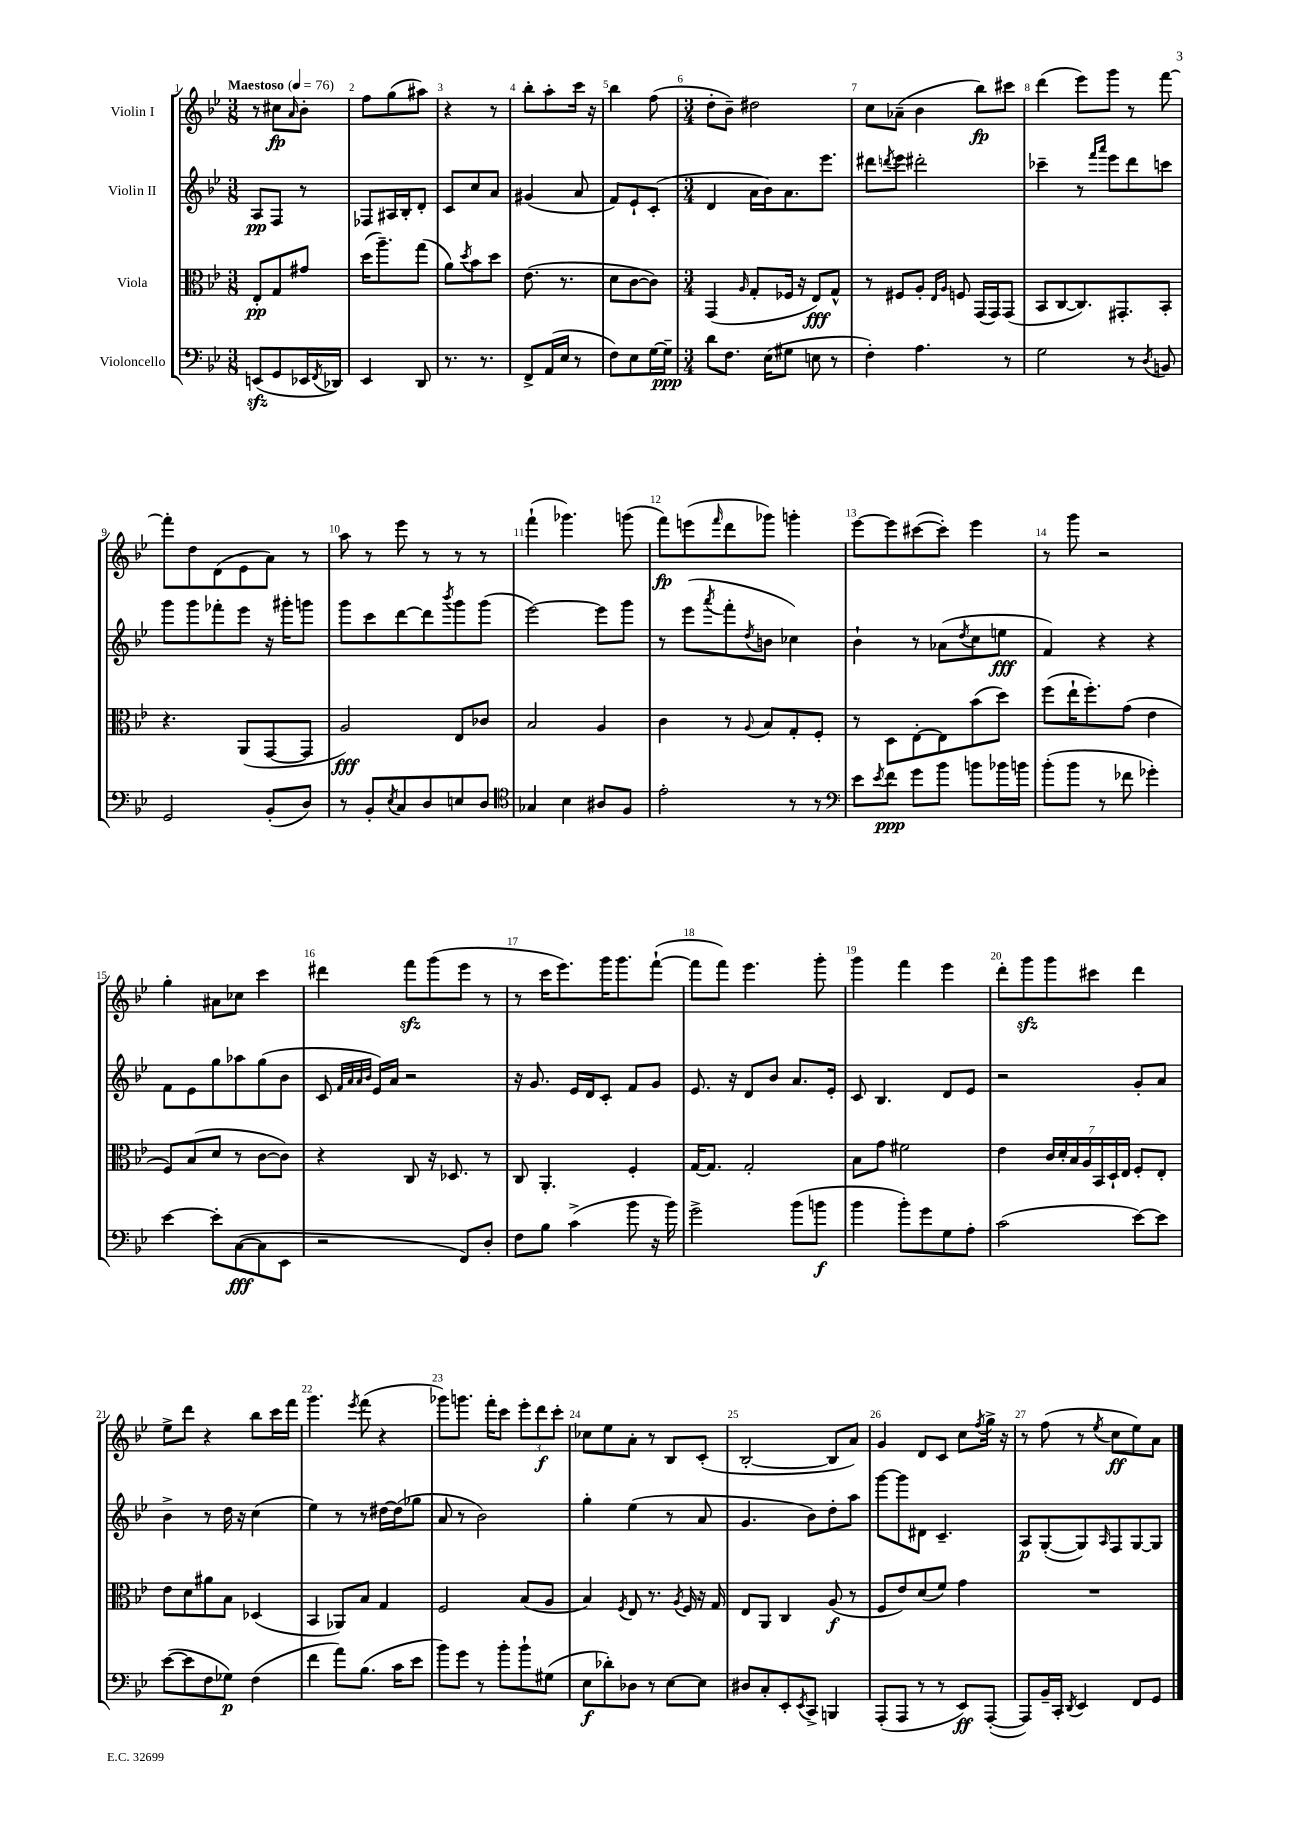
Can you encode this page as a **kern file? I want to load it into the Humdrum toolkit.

**kern	**kern	**kern	**kern
*staff4	*staff3	*staff2	*staff1
*clefF4	*clefC3	*clefG2	*clefG2
*k[b-e-]	*k[b-e-]	*k[b-e-]	*k[b-e-]
*M3/8	*M3/8	*M3/8	*M3/8
*MM76	*MM76	*MM76	*MM76
(8EE	8E-'	8A	8r
8GG	8G	8F	8cc#
.	.	.	16qqa
16EE-	8g#	8r	8b-'
8qFF	.	.	.
16DD-)	.	.	.
=	=	=	=
4EE-	(16dd	8F-	8ff
.	8.aa~)	.	.
.	.	16A#	(8gg
.	.	16B-'	.
8DD	(8gg	8d'	8aa#)
=	=	=	=
8.r	8a)	8c	4r
.	8qdd	.	.
.	8b-	8cc	.
8.r	.	.	.
.	8dd	8a	8r
=	=	=	=
8FF^	(8.e-	(4g#	8bb-'
(16AA	.	.	8aa'
16E-	8.r	.	.
8r	.	8a	16ccc
.	.	.	16r
=	=	=	=
8F)	8d	8f)	4bb-
8E-	[8c	8e-`	.
[16G	8c])	(8c'	(8ff
16G~]	.	.	.
=	=	=	=
*M3/4	*M3/4	*M3/4	*M3/4
8d	(4GG	4d	8dd'
8.F	.	.	8b-~)
.	16qqA	.	.
.	8G'	16a	2dd#
(16E-	.	16b-)	.
8G#	16F-	8.a	.
.	16r	.	.
8E	8E-)	.	.
.	.	8.eee-	.
8r	8G^^	.	.
=	=	=	=
4F')	8r	8ddd#	8cc
.	.	8qddd	.
.	8F#	8eee-	(8a-~
4.A	8A'	2ddd#'	4b-
.	16qqE-	.	.
.	16qqA	.	.
.	8F	.	.
.	(16GG	.	8bb-)
.	16GG)	.	.
8r	(8GG	.	8ccc#
=	=	=	=
2G	8BB-	4ccc-~	(4ddd
.	[8C	.	.
.	8.C])	8r	8eee-)
.	.	16qqfff	.
.	.	16qqaaa	.
.	.	8eee-	8ggg
.	8.GG#'	.	.
8r	.	8ddd	8r
8qD	.	.	.
8BB	8BB-'	8ccc	[8fff
=	=	=	=
2GG	4.r	8ggg	8fff']
.	.	8ggg	8dd
.	.	8fff-'	(8d
.	(8AA	8eee-	8e-
(8BB-'	[8GG	16r	8a)
.	.	16ggg#'	.
8D)	8GG]	8ggg	8r
=	=	=	=
8r	2A)	8ggg	8aa
8BB-'	.	8ccc	8r
8qE-	.	.	.
8C	.	[8ddd	8eee-
8D	.	8ddd]	8r
.	.	8qbbb-	.
8E	8E-	8ggg	8r
8D	8c-	(8ggg	8r
=	=	=	=
*clefC4	*	*	*
4G-	2B-	[2eee-)	(4fff`
4B-	.	.	4.ggg-)
8A#	4A	8eee-]	.
8F	.	8ggg	(8ggg
=	=	=	=
2e-'	4c	8r	8fff)
.	.	(8eee-	(8eee
.	.	8qaaa	16qqfff
.	8r	8fff'	8ddd
.	8qqA	8qdd	.
.	8B-	8b	8ggg-)
8r	8G'	4cc-)	4ggg'
8r	8F'	.	.
=	=	=	=
*clefF4	*	*	*
8e-	8r	4b-`	[8eee-
8qe-	.	.	.
8f	8D	.	8eee-]
8g	[8E-'	8r	([8ccc#
8b-	8E-]	(8a-	8ccc#'])
.	.	8qdd	.
8b	(8b-	8cc	4eee-
16b-	8dd)	8ee	.
16b	.	.	.
=	=	=	=
(8b-'	(8ff	4f)	8r
8b-	16ee-`	.	8ggg
.	8.ff')	.	.
8r	.	4r	2r
8f-	(8g	.	.
4g-')	4e-	4r	.
=	=	=	=
[4e-	8F)	8f	4gg'
.	(8B-	8e-	.
8e-']	8d	8gg	8a#
([8C	8r	8aa-	8cc-
8C]	[8c	(8gg	4ccc
8EE-	8c])	8b-	.
=	=	=	=
2r	4r	8c	4ddd#
.	.	32qqf	.
.	.	32qqa	.
.	.	32qqa	.
.	.	32qqb-	.
.	.	16e-)	.
.	.	16a	.
.	8C	2r	8fff
.	16r	.	(8ggg
.	8.D-	.	.
8FF)	.	.	8eee-
8D'	8r	.	8r
=	=	=	=
8F	8C	16r	8r
.	.	8.g	.
8B-	4.AA'	.	16ccc
.	.	.	8.eee-)
(4c^	.	16e-	.
.	.	16d	.
.	.	8c'	16ggg
.	.	.	8.ggg
8b-	4F'	8f	.
16r	.	8g	([8fff`
16b-)	.	.	.
=	=	=	=
2g^	[16G	8.e-	8fff]
.	8.G]	.	.
.	.	.	8fff)
.	.	16r	.
.	2G'	8d	4.eee-
.	.	8b-	.
(8b-	.	8.a	.
8b	.	.	8ggg'
.	.	16e-'	.
=	=	=	=
4b-	8B-	8c	4ggg
.	8g	4.B-	.
8b-')	2f#	.	4fff
8g	.	.	.
8G	.	8d	4eee-
8A'	.	8e-	.
=	=	=	=
(2c	4e-	2r	8ddd'
.	.	.	8ggg
.	28c	.	8ggg
.	28d'	.	.
.	28B-	.	.
.	28A	.	.
.	.	.	8ccc#
.	28BB-	.	.
.	28D`	.	.
.	28E-	.	.
[8e-)	8F'	8g'	4ddd
8e-]	8E-'	8a	.
=	=	=	=
([8e-	8e-	4b-^	8ee-^
8e-]	8d	.	8ddd
8F	8a#	8r	4r
8G-)	8B-	16dd	.
.	.	16r	.
(4F	(4D-	(4cc	8bb-
.	.	.	16ccc
.	.	.	16fff
=	=	=	=
4f	4BB-	4ee-)	4.ggg
8a)	8AA-)	8r	.
.	.	.	8qeee-
(8.B-	8B-	8r	(8fff
.	4G	[16dd#	4r
16c	.	(16dd#]	.
8e-	.	8gg-	.
=	=	=	=
8b-)	2F	8a	8ggg-)
8g	.	8r	8.ggg
8r	.	2b-)	.
.	.	.	16fff'
8b-'	.	.	8ccc
8b-`	(8B-	.	12eee-'
.	.	.	12ddd
(8G#	8A	.	.
.	.	.	12ccc'
=	=	=	=
8E-	4B-)	4gg'	8cc-
8d-')	.	.	8ee-
.	8qF	.	.
8D-	8E-	(4ee-	8a'
8r	8.r	.	8r
[8E-	.	8r	8B-
.	8qA	.	.
.	16F	.	.
8E-]	16r	8a	(8c'
.	16G	.	.
=	=	=	=
8D#	8E-	4.g	[2B-'
8C'	8AA	.	.
8EE-'	4C	.	.
8qEE-	.	.	.
8CC^	.	8b-)	.
4BBB	(8A	8dd'	8B-]
.	8r	8aa	8a)
=	=	=	=
(8AAA'	8F	[8ggg	4g
8AAA	8e-)	8ggg]	.
8r	(8d	8d#	8d
8r	8f)	4.c~	8c
8EE-)	4g	.	8cc
.	.	.	8qff
([8AAA'	.	.	16gg^
.	.	.	16r
=	=	=	=
8AAA])	2.r	8A	8r
16BB-~	.	([8G'	(8ff
16CC'	.	.	.
8qDD	.	.	.
4EE-	.	8G])	8r
.	.	16qqA	8qee-
.	.	8F	8cc
8FF	.	[8G	8ee-)
8GG	.	8G]	8a
==	==	==	==
*-	*-	*-	*-
